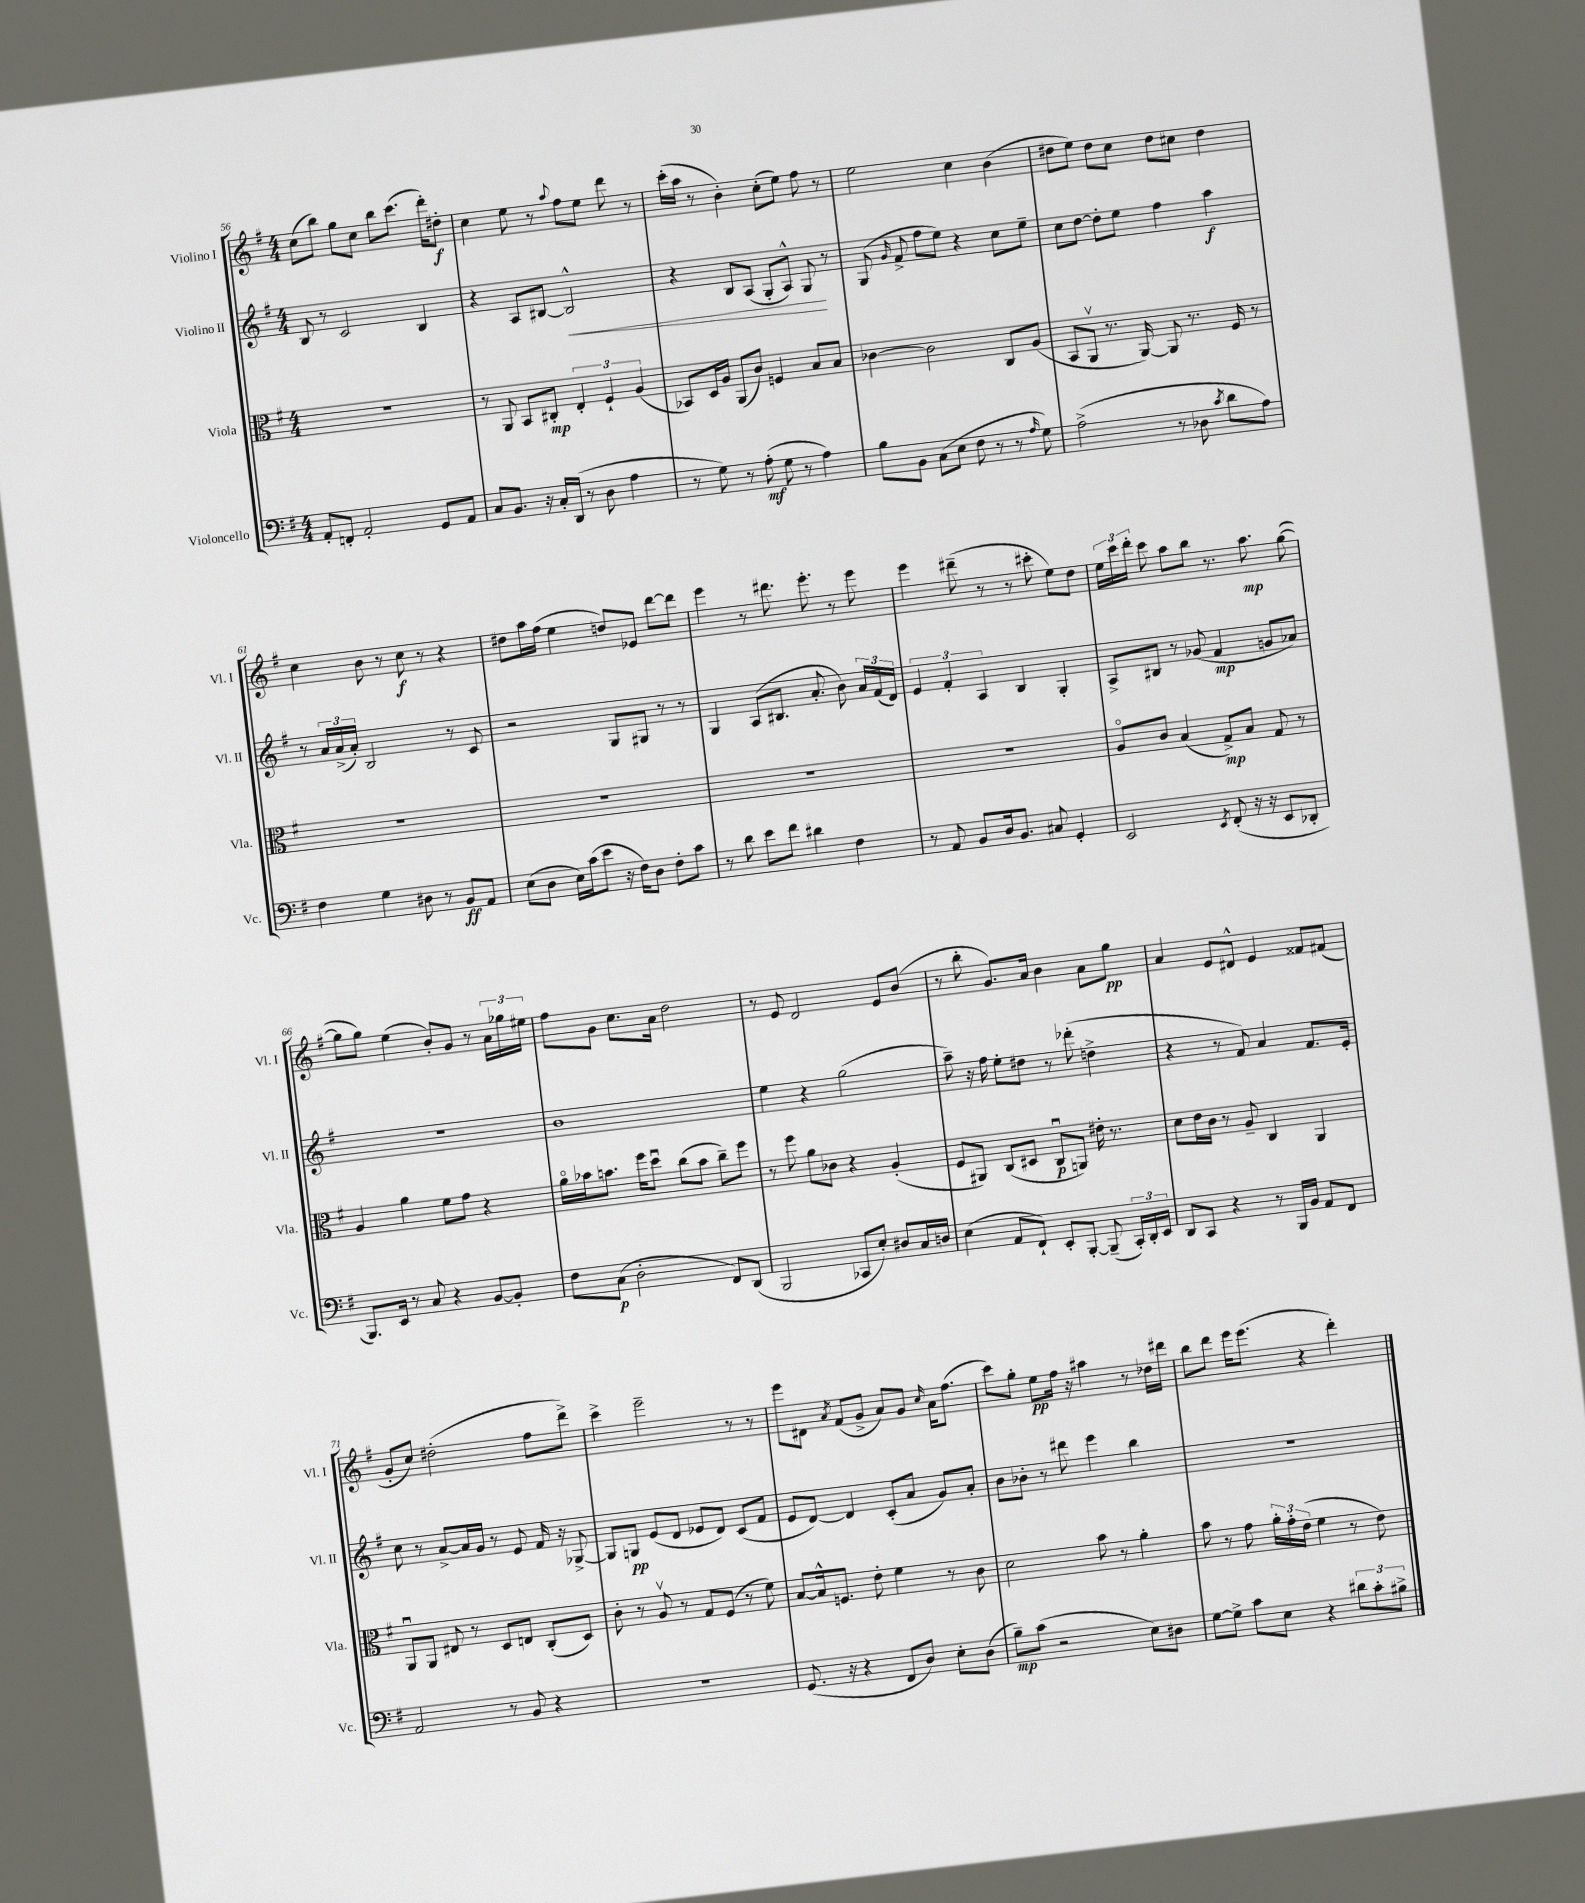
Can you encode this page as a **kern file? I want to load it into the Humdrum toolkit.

**kern	**dynam	**kern	**dynam	**kern	**dynam	**kern	**dynam
*part4	*part4	*part3	*part3	*part2	*part2	*part1	*part1
*staff4	*staff4	*staff3	*staff3	*staff2	*staff2	*staff1	*staff1
*I"Violoncello	*	*I"Viola	*	*I"Violino II	*	*I"Violino I	*
*I'Vc.	*	*I'Vla.	*	*I'Vl. II	*	*I'Vl. I	*
*clefF4	*	*clefC3	*	*clefG2	*	*clefG2	*
*k[f#]	*	*k[f#]	*	*k[f#]	*	*k[f#]	*
*M4/4	*	*M4/4	*	*M4/4	*	*M4/4	*
=56	=56	=56	=56	=56	=56	=56	=56
8AA'/L	.	1r	.	8B/	.	(8cc\L	.
8FFn'/J	.	.	.	8r	.	8bb\J)	.
2AA'/	.	.	.	2c/	.	8gg\L	.
.	.	.	.	.	.	8cc\J	.
.	.	.	.	.	.	8bb\L	.
.	.	.	.	.	.	(8.ccc\J	.
8GG/L	.	.	.	4B/	.	.	.
.	.	.	.	.	.	16ddd'\KL)	.
8AA/J	.	.	.	.	.	8dd#X'\J	f
=57	=57	=57	=57	=57	=57	=57	=57
8C/L	.	8r	.	4r	.	4cc\	.
8.BB/J	.	8AA/	.	.	.	.	.
.	.	8BB/L	.	8A/L	.	8ee\	.
16r	.	.	.	.	.	.	.
16C'/LL	.	8C#X'/J	mp	[8B#X/J	.	8r	.
(16DD/JJ	.	.	.	.	.	.	.
.	.	.	.	.	.	8qqaa/	.
!	!	!	!	!	!LO:HP:b	!	!
8r	.	6E'/	.	2B#^^/]	<	8ff#\L	.
8D\	.	.	.	.	.	8ee\J	.
.	.	6F#`/	.	.	.	.	.
4A\	.	.	.	.	.	8ddd\	.
.	.	(6A/	.	.	.	.	.
.	.	.	.	.	.	8r	.
=58	=58	=58	=58	=58	=58	=58	=58
8r	.	8BB-X/L)	.	4r	.	(16ccc'\LL	.
.	.	.	.	.	.	16aa\JJ	.
8G\)	.	16D/L	.	.	.	8r	.
.	.	16A/JJ	.	.	.	.	.
8r	.	(8AA/L	.	8B/L	.	4b'\)	.
(8A'\	mf	8c/J)	.	(8A/J	.	.	.
8G\	.	4Fn/	.	8G'/L	.	(8cc'\L	.
8r	.	.	.	8A^^/J)	.	8ee\J)	.
4A\)	.	8B/L	.	8G/	.	8ff#\	.
.	.	8B/J	.	8r	[	8r	.
=59	=59	=59	=59	=59	=59	=59	=59
8B\L	.	[4c-X\	.	(8G/	.	2ee\	.
.	.	.	.	16qqg/	.	.	.
8BB\J	.	.	.	8f#^/	.	.	.
(8C\L	.	2c-\]	.	8ff#\L	.	.	.
8E\J	.	.	.	8ee\J)	.	.	.
8F#\	.	.	.	4r	.	4cc\	.
8r	.	.	.	.	.	.	.
8r	.	8C/L	.	8cc\L	.	(4b\	.
16qqA/	.	.	.	.	.	.	.
8G\)	.	(8A/J	.	8ee~\J	.	.	.
=60	=60	=60	=60	=60	=60	=60	=60
(2A^\	.	8BB/L	.	8cc\L	.	8dd#X\L	.
.	.	8AAv/J	.	[8dd\J	.	8ee\J)	.
.	.	8.r	.	8dd'\L]	.	8dd#\L	.
.	.	.	.	8ee\J	.	8cc\J	.
.	.	[16AA/)	.	.	.	.	.
8r	.	8AA/]	.	4ff#\	.	8dd#\L	.
8D-X\	.	8.r	.	.	.	8cc#X\J	.
8qc/	.	.	.	.	.	.	.
8d\L	.	.	.	4aa\	f	4dd#\	.
.	.	16F#/	.	.	.	.	.
8A\J)	.	8r	.	.	.	.	.
!!LO:LB:g=z
=61	=61	=61	=61	=61	=61	=61	=61
4F#\	.	1r	.	8r	.	4cc\	.
.	.	.	.	24a/LL	.	.	.
.	.	.	.	(24a^/	.	.	.
.	.	.	.	24a'/JJ)	.	.	.
4G\	.	.	.	2B/	.	8b\	.
.	.	.	.	.	.	8r	.
8D#X\	.	.	.	.	.	8cc\	f
8r	.	.	.	.	.	8r	.
8BB/L	ff	.	.	8r	.	4r	.
8AA/J	.	.	.	8c/	.	.	.
=62	=62	=62	=62	=62	=62	=62	=62
(8E\L	.	1r	.	2r	.	8dd#X\L	.
8D\J	.	.	.	.	.	16aa\L	.
.	.	.	.	.	.	(16ff#\JJ	.
16E\LL)	.	.	.	.	.	4ee\	.
(16c\J	.	.	.	.	.	.	.
8e\J	.	.	.	.	.	.	.
16r	.	.	.	8G/L	.	8ddn/L)	.
16F#\KL)	.	.	.	.	.	.	.
8D\J	.	.	.	8G#X/J	.	8e-X/J	.
8F#'\L	.	.	.	8r	.	[8ddd\L	.
8c\J	.	.	.	8r	.	8ddd\J]	.
=63	=63	=63	=63	=63	=63	=63	=63
8r	.	1r	.	4G/	.	4eee\	.
8d\	.	.	.	.	.	.	.
8e\L	.	.	.	(8A/L	.	8r	.
8f#\J	.	.	.	8.B#X/J	.	8.ddd#X\	.
4d#X\	.	.	.	.	.	.	.
.	.	.	.	8.a'/	.	8.eee'\	.
4F#\	.	.	.	8b\)	.	8r	.
.	.	.	.	24a/LL	.	8eee\	.
.	.	.	.	(24f#/	.	.	.
.	.	.	.	24d/JJ)	.	.	.
=64	=64	=64	=64	=64	=64	=64	=64
8r	.	1r	.	6e/	.	4eee\	.
8AA/	.	.	.	.	.	.	.
.	.	.	.	6f#'/	.	.	.
8BB/L	.	.	.	.	.	(8ddd#X~\	.
.	.	.	.	6A/	.	.	.
16D/k	.	.	.	.	.	8r	.
8.BB/J	.	.	.	.	.	.	.
.	.	.	.	4B/	.	8r	.
8C#X/	.	.	.	.	.	8ccc#X'\	.
4GG'/	.	.	.	4G'/	.	8ee\L)	.
.	.	.	.	.	.	8dd\J	.
=65	=65	=65	=65	=65	=65	=65	=65
2EE/	.	8A/L	.	8A^/L	.	24ee\LL	.
.	.	.	.	.	.	24ccc\	.
.	.	.	.	.	.	24ddd'\JJ	.
.	.	8c/J	.	8B#X/J	.	8ccc\	.
.	.	(4B/	.	8r	.	8aa\L	.
.	.	.	.	(8g-X/	.	8bb\J	.
8qEE/	.	.	.	.	.	.	.
(8FF#'/	.	8G^/L)	mp	4f#/	mp	8.r	.
16r	.	8B/J	.	.	.	.	.
16r	.	.	.	.	.	8.aa\	mp
8EE/L	.	8G/	.	8gn/L	.	.	.
8DD-X'/J	.	8r	.	8a-X/J)	.	([8gg\	.
!!LO:LB:g=z
=66	=66	=66	=66	=66	=66	=66	=66
8.BBB/L)	.	4A/	.	1r	.	8gg\L]	.
.	.	.	.	.	.	8gg\J)	.
16EE/Jk	.	.	.	.	.	.	.
8r	.	4a\	.	.	.	(4ee\	.
8C/	.	.	.	.	.	.	.
4r	.	8f#\L	.	.	.	8b'/L)	.
.	.	8g\J	.	.	.	8g/J	.
[8BB/L	.	4r	.	.	.	8r	.
8BB'/J]	.	.	.	.	.	24a\LL	.
.	.	.	.	.	.	24gg-X\	.
.	.	.	.	.	.	24ee#X\JJ	.
=67	=67	=67	=67	=67	=67	=67	=67
8F#\L	.	16a\LL	.	1b	.	8ff#\L	.
.	.	16b-X\J	.	.	.	.	.
(8C\J	p	8.bn\J	.	.	.	8g\J	.
2D'\	.	.	.	.	.	8.cc\L	.
.	.	16ff#\KL	.	.	.	.	.
.	.	8ddu\J	.	.	.	.	.
.	.	.	.	.	.	16a\Jk	.
.	.	(8cc\L	.	.	.	2dd\	.
.	.	8b\J	.	.	.	.	.
8FF#/L)	.	8cc~\L)	.	.	.	.	.
(8DD/J	.	8ff#\J	.	.	.	.	.
=68	=68	=68	=68	=68	=68	=68	=68
2BBB/	.	8r	.	4ee\	.	8r	.
.	.	8ff#\	.	.	.	8e/	.
.	.	8a\L	.	4r	.	2d/	.
.	.	8c-X\J	.	.	.	.	.
8CC-X/L	.	4r	.	(2gg\	.	.	.
8E'/J)	.	.	.	.	.	.	.
8D#X/L	.	(4A'/	.	.	.	8e/L	.
16C/L	.	.	.	.	.	(8b/J	.
16Dn/JJ	.	.	.	.	.	.	.
=69	=69	=69	=69	=69	=69	=69	=69
(4E\	.	8F#/L	.	8aa~\)	.	8r	.
.	.	8AA#X/J)	.	16r	.	8bb'\	.
.	.	.	.	16ff#\	.	.	.
8AA/L	.	(8C/L	.	8ee'\L	.	8.g/L)	.
8FF#`/J)	.	8D#X/J	.	8dd#X\J	.	.	.
.	.	.	.	.	.	16a/Jk	.
8EE'/L	.	8Cu/L	p	8r	.	4b\	.
[8BBB'/J	.	8AAn/J)	.	(8ddd-X'\	.	.	.
(8BBB~/]	.	16e#X'\	.	4ddn^\	.	8a\L	.
.	.	8.r	.	.	.	.	.
24CC'/LL)	.	.	.	.	.	8gg\J	pp
24DD'/	.	.	.	.	.	.	.
24EE/JJ	.	.	.	.	.	.	.
=70	=70	=70	=70	=70	=70	=70	=70
8DD/L	.	8d\L	.	4r	.	4a/	.
8CC/J	.	16e\L	.	.	.	.	.
.	.	16c\JJ	.	.	.	.	.
4r	.	8r	.	8r	.	8e/L	.
.	.	8A~/	.	8f#/)	.	8d#X^^/J	.
8r	.	4C/	.	4a/	.	4e/	.
16BBB/LL	.	.	.	.	.	.	.
16BB/JJ	.	.	.	.	.	.	.
8AA/L	.	4AA/	.	8.f#/L	.	8f##X/L	.
8FF#/J	.	.	.	.	.	(8f#X/J	.
.	.	.	.	16e'/Jk	.	.	.
!!LO:LB:g=z
=71	=71	=71	=71	=71	=71	=71	=71
2AA/	.	8AAu/L	.	8cc\	.	8g'/L	.
.	.	8AA/J	.	8r	.	8cc/J)	.
.	.	8E#X/	.	[8a^/L	.	(2dd#X'\	.
.	.	8r	.	16a/L]	.	.	.
.	.	.	.	16g/JJ	.	.	.
8r	.	8D/L	.	8r	.	.	.
8BB/	.	8En/J	.	8e/	.	.	.
4r	.	(8C'/L	.	16f#/	.	8ff#\L	.
.	.	.	.	16r	.	.	.
.	.	8D/J)	.	[8G-X^/	.	8ddd^\J)	.
=72	=72	=72	=72	=72	=72	=72	=72
1r	.	8c'\	.	8G-/L]	.	4ccc^\	.
.	.	8r	.	8Gn/J	pp	.	.
.	.	8Av/	.	(8e/L	.	2eee~\	.
.	.	8r	.	8d/J	.	.	.
.	.	8G/L	.	8e-X/L	.	.	.
.	.	(8F#/J	.	8d/J)	.	.	.
.	.	8r	.	(8c/L	.	8r	.
.	.	8f#\)	.	8f#/J	.	8r	.
=73	=73	=73	=73	=73	=73	=73	=73
(8.GG/	.	[8B/L	.	8e/L	.	8eee\L	.
.	.	16B^^/k]	.	[8d/J)	.	8d#X\J	.
16r	.	8.Fn/J	.	.	.	.	.
.	.	.	.	.	.	8qa/	.
4r	.	.	.	4d/]	.	(8f#/L	.
.	.	8e'\	.	.	.	8g^/J	.
8FF#/L	.	4f#\	.	(8c'/L	.	8a/L)	.
8D/J)	.	.	.	8a/J	.	8g/J	.
.	.	.	.	.	.	16qqcc/	.
8E'\L	.	8r	.	8g/L)	.	16a\KL	.
.	.	.	.	.	.	(8.ff#\J	.
(8D\J	.	8c\	.	8a'/J	.	.	.
=74	=74	=74	=74	=74	=74	=74	=74
8B~\L)	mp	2d\	.	8b\L	.	8ccc\L)	.
(8c\J	.	.	.	8b-X'\J	.	8gg'\J	.
2r	.	.	.	8r	.	8ee\L	pp
.	.	.	.	8ddd#X\	.	16ff#\Jk	.
.	.	.	.	.	.	16r	.
.	.	8b\	.	4eee\	.	4aa#X\	.
.	.	8r	.	.	.	.	.
8E\L)	.	4a'\	.	4bb\	.	8r	.
8D#X\J	.	.	.	.	.	16dd-X\LL	.
.	.	.	.	.	.	16ddd#X\JJ	.
=75	=75	=75	=75	=75	=75	=75	=75
[8G\L	.	8b\	.	1r	.	8bb\L	.
8G^\J]	.	8r	.	.	.	8ddd\J	.
8c\L	.	8g\	.	.	.	16eee\KL	.
.	.	.	.	.	.	(8.eee\J	.
8E\J	.	24a'\LL	.	.	.	.	.
.	.	24g'\	.	.	.	.	.
.	.	(24e\JJ	.	.	.	.	.
4r	.	4f#\	.	.	.	4r	.
12d#X\L	.	8r	.	.	.	4ddd'\)	.
12c'\	.	.	.	.	.	.	.
.	.	8e\)	.	.	.	.	.
12B#X^\J	.	.	.	.	.	.	.
==	==	==	==	==	==	==	==
*-	*-	*-	*-	*-	*-	*-	*-
